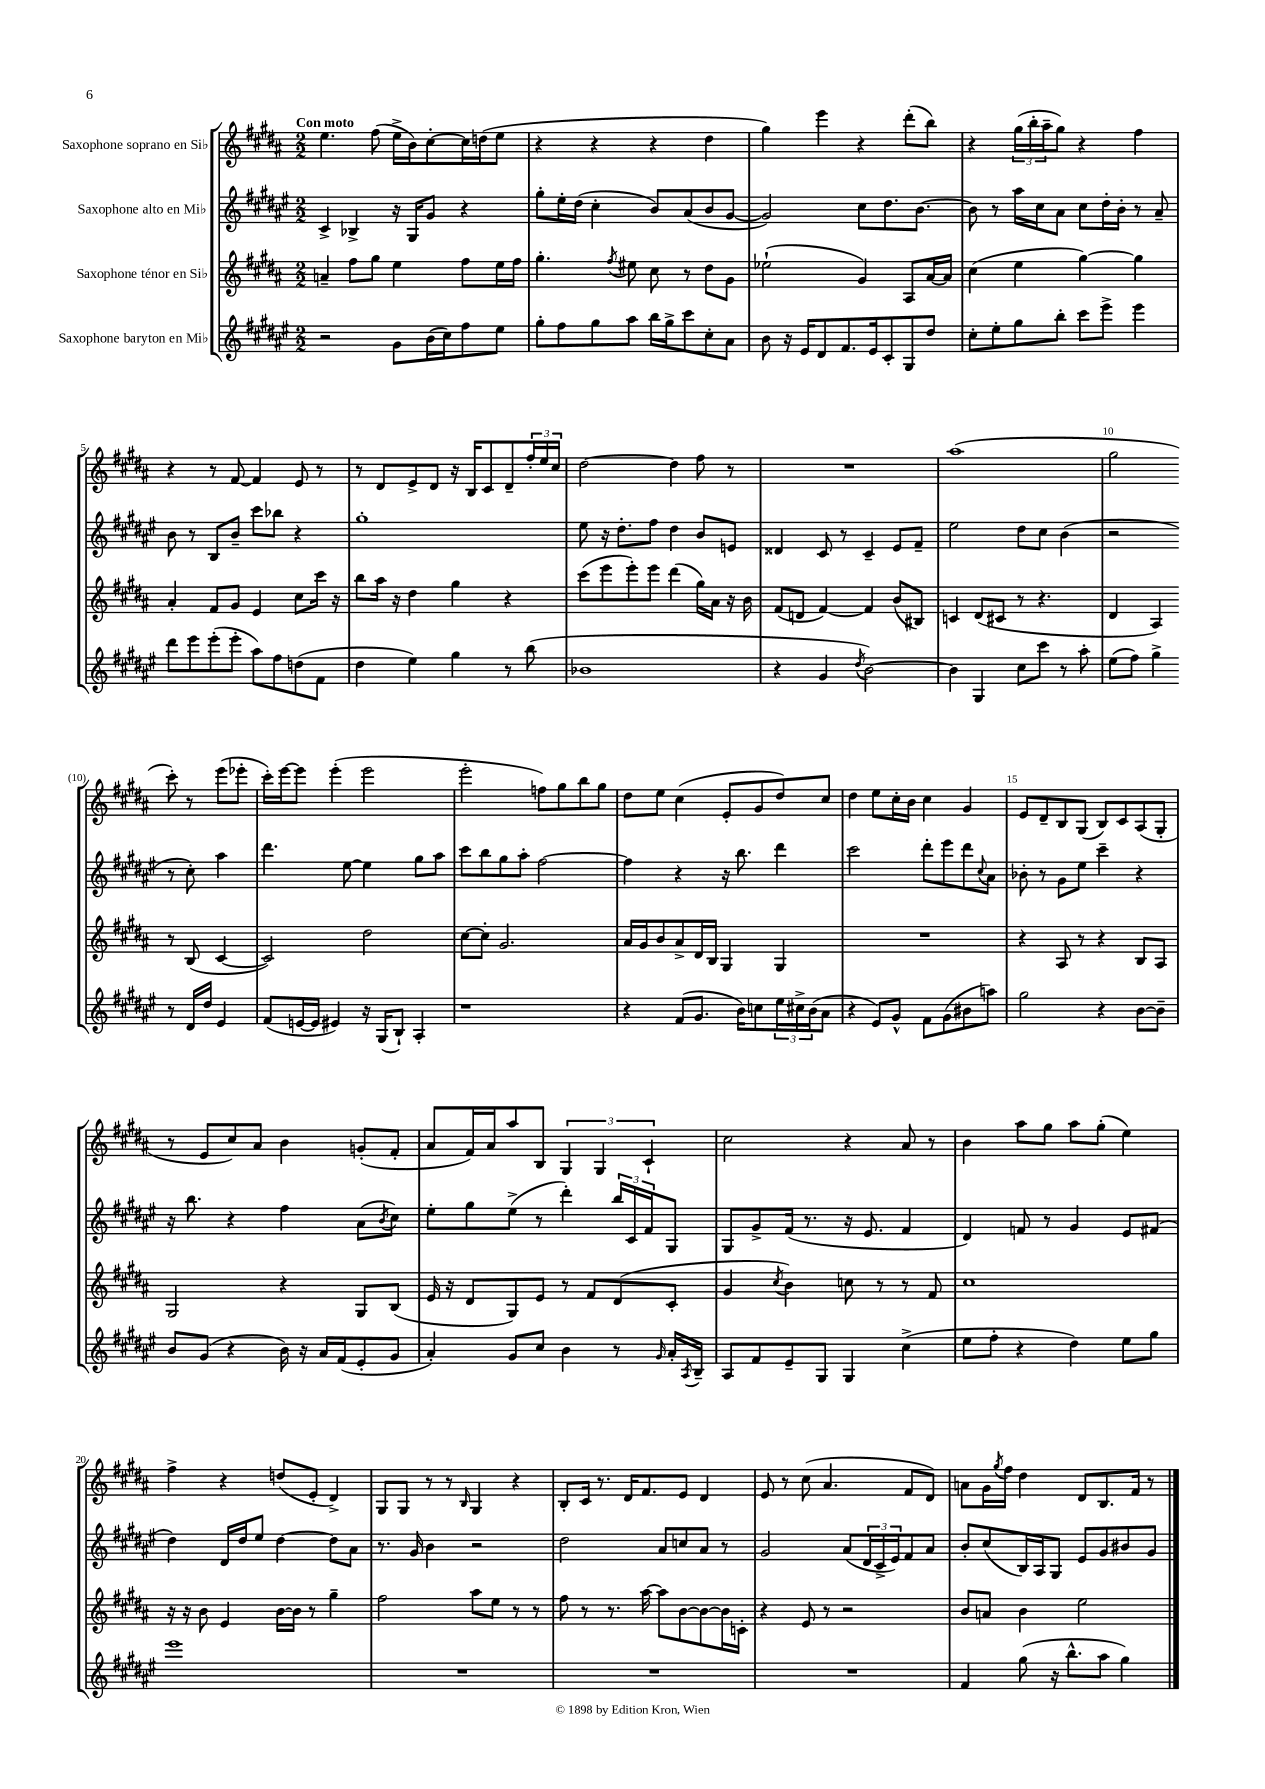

**kern	**kern	**kern	**kern
*staff4	*staff3	*staff2	*staff1
*clefG2	*clefG2	*clefG2	*clefG2
*k[f#c#g#d#a#e#]	*k[f#c#g#d#a#]	*k[f#c#g#d#a#e#]	*k[f#c#g#d#a#]
*M2/2	*M2/2	*M2/2	*M2/2
2r	4a~	4c#^	4.ee
.	8ff#	4B-^	.
.	8gg#	.	(8ff#
8g#	4ee	16r	16ee^
.	.	16G#	16b)
(16b	.	8g#	[8cc#'
16cc#)	.	.	.
8ff#	8ff#	4r	16cc#]
.	.	.	(16dd
8ee#	16ee	.	8ee
.	16ff#	.	.
=	=	=	=
8gg#'	4.gg#'	8gg#'	4r
8ff#	.	16ee#'	.
.	.	(16dd#	.
8gg#	.	4cc#'	4r
.	8qff#	.	.
8aa#	8ee#	.	.
16bb	8cc#	8b)	4r
16gg#^	.	.	.
8ccc#	8r	(8a#	.
8cc#'	8dd#	8b	4dd#
8a#	8g#	[8g#	.
=	=	=	=
8b	(2ee-`	2g#])	4gg#)
16r	.	.	.
16e#	.	.	.
8d#	.	.	4eee
8.f#	.	.	.
.	4g#)	8cc#	4r
16e#	.	.	.
8c#'	.	8.dd#	.
8G#	8A#	.	(8ddd#'
.	.	[8.b	.
8dd#	[16a#	.	8bb)
.	16a#]	.	.
=	=	=	=
8cc#'	(4cc#	8b]	4r
8ee#'	.	8r	.
8gg#	4ee	16aa#	(24gg#
.	.	.	24bb'
.	.	16cc#	.
.	.	.	24aa#~
8bb'	.	8a#	8gg#)
8ccc#	[4gg#)	8cc#	4r
8eee#^	.	16dd#'	.
.	.	16b'	.
4eee#	4gg#]	8r	4ff#
.	.	8a#~	.
=	=	=	=
8ddd#	4a#'	8b	4r
8eee#	.	8r	.
(8eee#'	8f#	8B	8r
8eee#'	8g#	8b~	[8f#
8aa#)	4e	8ccc#	4f#]
8ff#	.	8bb-	.
(8dd	8cc#	4r	8e
8f#	16ccc#	.	8r
.	16r	.	.
=	=	=	=
4dd#	8bb	1gg#'	8r
.	16aa#	.	8d#
.	16r	.	.
4ee#)	4dd#	.	8e^
.	.	.	8d#
4gg#	4gg#	.	16r
.	.	.	16B
.	.	.	8c#
8r	4r	.	8d#~
(8bb	.	.	24ff#'
.	.	.	24ee
.	.	.	24cc#
=	=	=	=
1b-	(8ccc#	8ee#	[2dd#
.	8eee	16r	.
.	.	8.dd#'	.
.	8eee')	.	.
.	8eee	8ff#	.
.	(4ddd#	4dd#	4dd#]
.	16gg#)	8b	8ff#
.	16a#	.	.
.	16r	8e	8r
.	16b	.	.
=	=	=	=
4r	(8f#	4d##	1r
.	8d	.	.
4g#	[4f#)	8c#	.
.	.	8r	.
8qdd#	.	.	.
[2b)	4f#]	4c#~	.
.	(8b	8e#	.
.	8B#)	8f#~	.
=	=	=	=
4b]	4c	2ee#	(1aa#
4G#	(8d#	.	.
.	8c#	.	.
8cc#	8r	8dd#	.
8ccc#	4.r	8cc#	.
8r	.	(4b	.
8aa#'	.	.	.
=	=	=	=
(8ee#	4d#	2r	2gg#
8ff#)	.	.	.
4gg#^	4A#)	.	.
8r	8r	8r	8ccc#')
16d#	(8B	8cc#')	8r
16dd#	.	.	.
4e#	[4c#	4aa#	(8eee
.	.	.	8eee-'
=	=	=	=
(8f#	2c#])	4.ddd#	16ccc#')
.	.	.	[16eee
[16e	.	.	8eee]
16e]	.	.	.
4e#)	.	.	(4eee'
.	.	[8ee#	.
16r	2dd#	4ee#]	2eee
(16G#	.	.	.
8B`)	.	.	.
4A#'	.	8gg#	.
.	.	8aa#	.
=	=	=	=
1r	[8cc#	8ccc#	2eee'
.	8cc#']	8bb	.
.	2.g#	8gg#	.
.	.	8aa#'	.
.	.	[2ff#	8ff)
.	.	.	8gg#
.	.	.	8bb
.	.	.	8gg#
=	=	=	=
4r	16a#	4ff#]	8dd#
.	16g#	.	.
.	8b	.	8ee
(8f#	8a#^	4r	(4cc#
8.g#	16d#	.	.
.	16B	.	.
.	4G#	16r	8e'
16b)	.	8.bb	.
8cc	.	.	8g#
24ee#	4G#	4ddd#	8dd#)
24cc#^	.	.	.
(24b	.	.	.
8a#	.	.	8cc#
=	=	=	=
4r	1r	2ccc#	4dd#
8e#)	.	.	8ee
8g#^^	.	.	16cc#'
.	.	.	16b
8f#	.	8ddd#'	4cc#
(8g#	.	8eee#	.
8b#	.	8ddd#	4g#
.	.	8qqcc#	.
8aa)	.	8a#	.
=	=	=	=
2gg#	4r	8b-'	8e
.	.	8r	8d#~
.	8A#	8g#	8B
.	8r	8ee#	(8G#
4r	4r	4ccc#~	8B)
.	.	.	8c#
[8b	8B	4r	(8A#
8b~]	8A#	.	8G#'
=	=	=	=
8b	2G#	16r	8r
.	.	8.bb	.
(8g#	.	.	8e
4r	.	4r	8cc#)
.	.	.	8a#
16b)	4r	4ff#	4b
16r	.	.	.
16a#	.	.	.
(16f#	.	.	.
8e#'	8G#	(8a#	(8g'
.	.	8qb	.
8g#	(8B	8cc#)	8f#'
=	=	=	=
4a#')	16e	8ee#'	8a#
.	16r	.	.
.	8d#	8gg#	16f#)
.	.	.	16a#
8g#	8G#)	(8ee#^	8aa#
8cc#	8e	8r	8B
4b	8r	4ddd#')	6G#
.	8f#	.	.
.	.	.	6G#
8r	(8d#	24bb	.
.	.	24c#	.
.	.	24f#	6c#`
16qqg#	.	.	.
16a#'	8c#'	8G#	.
8qA#	.	.	.
16B~	.	.	.
=	=	=	=
8A#	4g#	8G#	2cc#
8f#	.	8g#^	.
.	8qcc#	.	.
8e#~	4b)	(16f#	.
.	.	8.r	.
8G#	.	.	.
4G#	8cc	16r	4r
.	.	8.e#	.
.	8r	.	.
(4cc#^	8r	4f#	8a#
.	8f#	.	8r
=	=	=	=
8ee#	1cc#	4d#)	4b
8ff#'	.	.	.
4r	.	8f	8aa#
.	.	8r	8gg#
4dd#)	.	4g#	8aa#
.	.	.	(8gg#'
8ee#	.	8e#	4ee)
8gg#	.	(8f#	.
=	=	=	=
1eee#	16r	4dd#)	4ff#^
.	16r	.	.
.	8b	.	.
.	4e	16d#	4r
.	.	16dd#	.
.	.	8ee#	.
.	[16b	[4dd#	(8dd
.	16b]	.	.
.	8r	.	8e'
.	4gg#~	8dd#]	4d#^)
.	.	8a#	.
=	=	=	=
1r	2ff#	8.r	8G#
.	.	.	8G#
.	.	16g#	.
.	.	4b	8r
.	.	.	8r
.	.	.	16qqB
.	8aa#	2r	4G#
.	8ee	.	.
.	8r	.	4r
.	8r	.	.
=	=	=	=
1r	8ff#	2dd#	8B'
.	8r	.	16c#
.	.	.	8.r
.	8.r	.	.
.	.	.	16d#
.	[16aa#	.	8.f#
.	8aa#]	8a#	.
.	[8b	8cc	8e
.	8b_	8a#	4d#
.	16b]	8r	.
.	16c'	.	.
=	=	=	=
1r	4r	2g#	8e
.	.	.	8r
.	8e	.	(8cc#
.	8r	.	4.a#
.	2r	(8a#	.
.	.	24d#	.
.	.	24c#^	.
.	.	24e#)	.
.	.	8f#	8f#
.	.	8a#	8d#)
=	=	=	=
4f#	8b	8b'	8a
.	8a	(8cc#	16g#
.	.	.	8qgg#
.	.	.	16ff#
(8gg#	4b	16B)	4dd#
.	.	16A#	.
16r	.	8G#	.
8.bb^^	.	.	.
.	2ee	8e#	8d#
8aa#	.	8g#	8.B
4gg#)	.	8b#	.
.	.	.	16f#
.	.	8g#	8r
==	==	==	==
*-	*-	*-	*-
